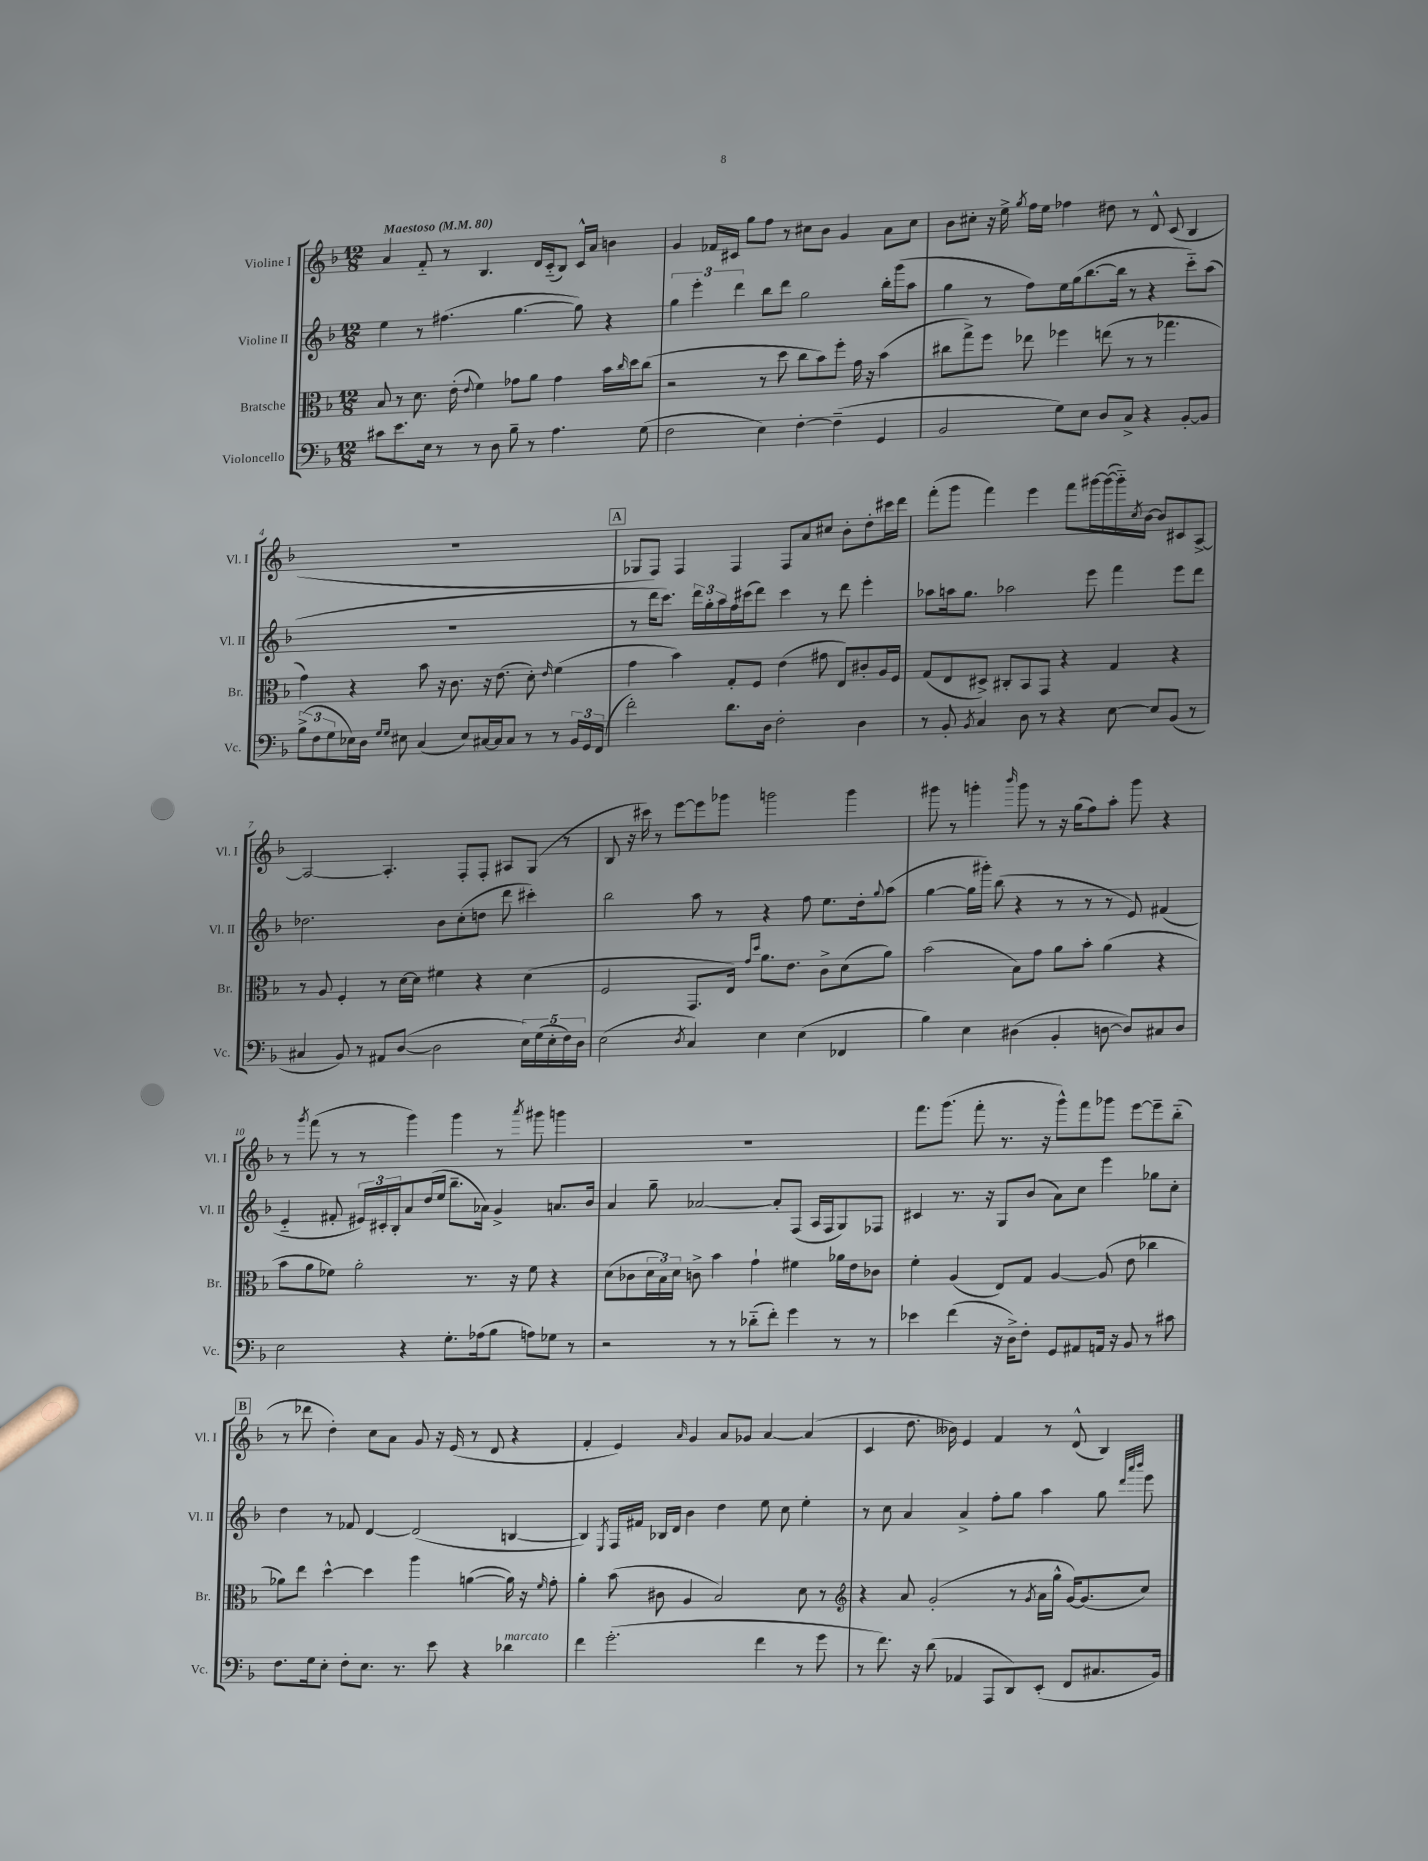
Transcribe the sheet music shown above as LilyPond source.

<<
\new StaffGroup <<
\new Staff = "s0" \with { instrumentName = "Violine I" shortInstrumentName = "Vl. I" } {
    \clef treble \key f \major \numericTimeSignature \time 12/8 \tempo "Maestoso" 4 = 80
    a'4 f'8-_ r8 bes4. d'16 c'16-_( bes8) c'16-^ a'16 b'4 |
    g'4 fes'16 cis'16 g''8 f''8 r8 cis''8 bes'8 g'4 a'8 cis''8 |
    bes'8 cis''8-. r16 e''16-> \acciaccatura { g''8 } f''16 e''16 fes''4 dis''8 r8 d'8-^ c'8( bes4 |
    R1. |
    \mark \markup { \box "A" } ges8 f8) f4 f4 f8 a'8 cis''8 bes'8-. d''8-. cis'''16 d'''16 |
    f'''8-.( g'''8 f'''4) e'''4 f'''8 gis'''16~ gis'''16~( gis'''16-_) \acciaccatura { c''8 } bes'16~ bes'8 cis'8 a8~-> |
    a2~ a4.-. f8-. f8-. ais8 g8( r8 |
    bes8 r16 cis'''16) r8 e'''8~ e'''8 ges'''8 g'''2 g'''4 |
    gis'''8 r8 g'''4-. \grace { bes'''16 } g'''8 r8 r16 g''16( f''8) a''8-. g'''8 r4 |
    r8 \acciaccatura { g'''8 } f'''8( r8 r8 g'''4) g'''4 r8 \acciaccatura { a'''8 } gis'''8 g'''4 |
    R1. |
    f'''8. g'''8.( f'''8-. r8. r16 g'''8-^) f'''8 ges'''8 e'''8~ e'''8-- bes''8-_( |
    \mark \markup { \box "B" } r8 des'''8 d''4-.) c''8 a'8 g'8 r16 e'16( r8 d'8 r4 |
    f'4-. e'4) \grace { a'16 } g'4 a'8 ges'8 a'4~ a'4( |
    c'4 d''8. beses'16) e'4 f'4 r8 d'8-^( bes4) \bar "|." |
}
\new Staff = "s1" \with { instrumentName = "Violine II" shortInstrumentName = "Vl. II" } {
    \clef treble \key f \major \numericTimeSignature \time 12/8
    e''4 r8 fis''4.( g''4.~ g''8) r4 |
    \tuplet 3/2 { g''4 e'''4-. d'''4 } bes''8 d'''8 g''2 bes''16-. g'''16( a''8 |
    g''4 r8 f''8) e''16 g''16( bes''8.~ bes''16 r8 r4 c'''8-_) a''8( |
    R1. |
    \mark \markup { \box "A" } r8 d'''16 c'''8.) \tuplet 3/2 { d'''16 g''16-. a''16 } f''16 cis'''16( d'''8) cis'''4 r8 d'''8 e'''4-. |
    aes''8 a''16 g''8. aes''2 e'''8 f'''4 e'''8 d'''8 |
    des''2. bes'8 c''8-.( d''8 d'''8 cis'''4-.) |
    bes''2 a''8 r8 r4 f''8 e''8. d''16-. \appoggiatura { g''8 } a''8( |
    g''4~ g''16 gis'''16-.) bes''8( r4 r8 r8 r8 e'8) fis'4( |
    e'4-_ fis'8-. \tuplet 3/2 { eis'16) cis'16-. bes16-. } a'8 d''16( e''16 bes''8.-- aes'16) g'4-> a'8. bes'16 |
    a'4 g''8-- aes'2~ aes'8-. f8( a16 f16 g8) fes8 |
    cis'4 r8. r16 g8 bes'8( a'8) c''8 e'''4 ges''8 c''8-. |
    \mark \markup { \box "B" } d''4 r8 fes'8 d'4~ d'2( b4~ |
    b4) \acciaccatura { e8 } f16 fis'16 bes16 d'16 bes'4 d''4 e''8 c''8 e''4-. |
    r8 c''8 a'4 a'4-> f''8-. g''8 a''4 g''8 \grace { d'''32 a'''32 bes'''32 } e'''8 \bar "|." |
}
\new Staff = "s2" \with { instrumentName = "Bratsche" shortInstrumentName = "Br." } {
    \clef alto \key f \major \numericTimeSignature \time 12/8
    bes8 r8 d'8. e'16-.( \appoggiatura { e'8 } f'4) ges'8 a'8 ges'4 bes'16 \grace { c''16 } d''16 c''8( |
    r2 r8 d''8 c''8 bes'8) f''8-. g'16 r16 bes'4( |
    cis''8 g''8->) f''8 ees''8 fes''4 e''8( r8 r8 ges''4. |
    g'4) r4 bes'8 r16 c'8. r16 e'8.( d'8-.) \grace { e'16 } f'4( |
    \mark \markup { \box "A" } g'4 bes'4) g8-. f8 e'4( gis'8 e8) cis'8-. a16 f16 |
    g8( e8 dis8->) cis8-. bes,8 g,8 r4 g4 r4 |
    r8 a8 f4-. r8 d'16~ d'16 fis'4 r4 d'4( |
    f2 g,8. e16) \grace { g'16 d''16 } a'8. e'8. c'8-> d'8( a'8) |
    bes'2( bes8) g'8 a'8 bes'8-. a'4( r4 |
    bes'8 a'8 fes'8) a'2-. r8. r16 fes'8 r4 |
    d'8( ces'8 \tuplet 3/2 { d'16 bes16) d'16 } c'8-> bes'4 g'4-! fis'4 aes'16 e'16 ces'8 |
    f'4-. a4( e8) g8 a4~ a8( e'8 ces''4 |
    \mark \markup { \box "B" } aes'8) e''8 d''4~-^ d''4 a''4 a'4~( a'16) r16 \grace { f'16 } g'8-. |
    a'4-. bes'8( cis'8 a4 bes2) d'8 r8 |
    \clef treble r4 a'8 g'2-.( r8 \acciaccatura { g'8 } a'16 g''16-^ g'16~) g'8.( c''8) \bar "|." |
}
\new Staff = "s3" \with { instrumentName = "Violoncello" shortInstrumentName = "Vc." } {
    \clef bass \key f \major \numericTimeSignature \time 12/8
    cis'8 e'8. e16 r8 r8 d8 bes8-- r8 a4. g8( |
    f2 e4) f4~-. f4--( g,4 |
    bes,2 g8) e8 d8 c8-> r4 bes,8~-. bes,8 |
    \tuplet 3/2 { bes8->( f8 g8 } ees16) d16 \grace { g16 g16 } eis8 c4( eis8) cis16~ cis16 cis8 r8 r8 \tuplet 3/2 { bes,16 g,16 f,16( } |
    \mark \markup { \box "A" } f'2-.) d'8. d16 f2-. d4 |
    r8 bes,8-. \acciaccatura { bes,8 } c4 d8 r8 r4 e8~ e8 bes,8( r8 |
    cis4 bes,8) r8 ais,8 d8~( d2 \tuplet 5/4 { e16) g16( e16-. f16) d16 } |
    e2( \acciaccatura { d8 } c4) e4 e4( fes,4 |
    bes4) e4 dis4( bes,4-. d8~ d8) cis8 d8 |
    e2 r4 g8.-. aes16( bes8 a8) ges8 r8 |
    r2 r8 r8 des'8-_( f'8-.) g'4 r8 r8 |
    ees'4 f'4( r16 d16->) f8-. g,8 ais,8 a,16 r16 bes,8 r8 cis'8 |
    \mark \markup { \box "B" } f8. g16 e8-. f8-. e8. r8. e'8 r4 des'4^\markup { \italic "marcato" } |
    f'4 g'2.-.( f'4 r8 g'8 |
    r8 f'8.) r16 d'8( aes,4 a,,8 d,8) e,8-.( f,8 cis8. bes,16) \bar "|." |
}
>>
>>
